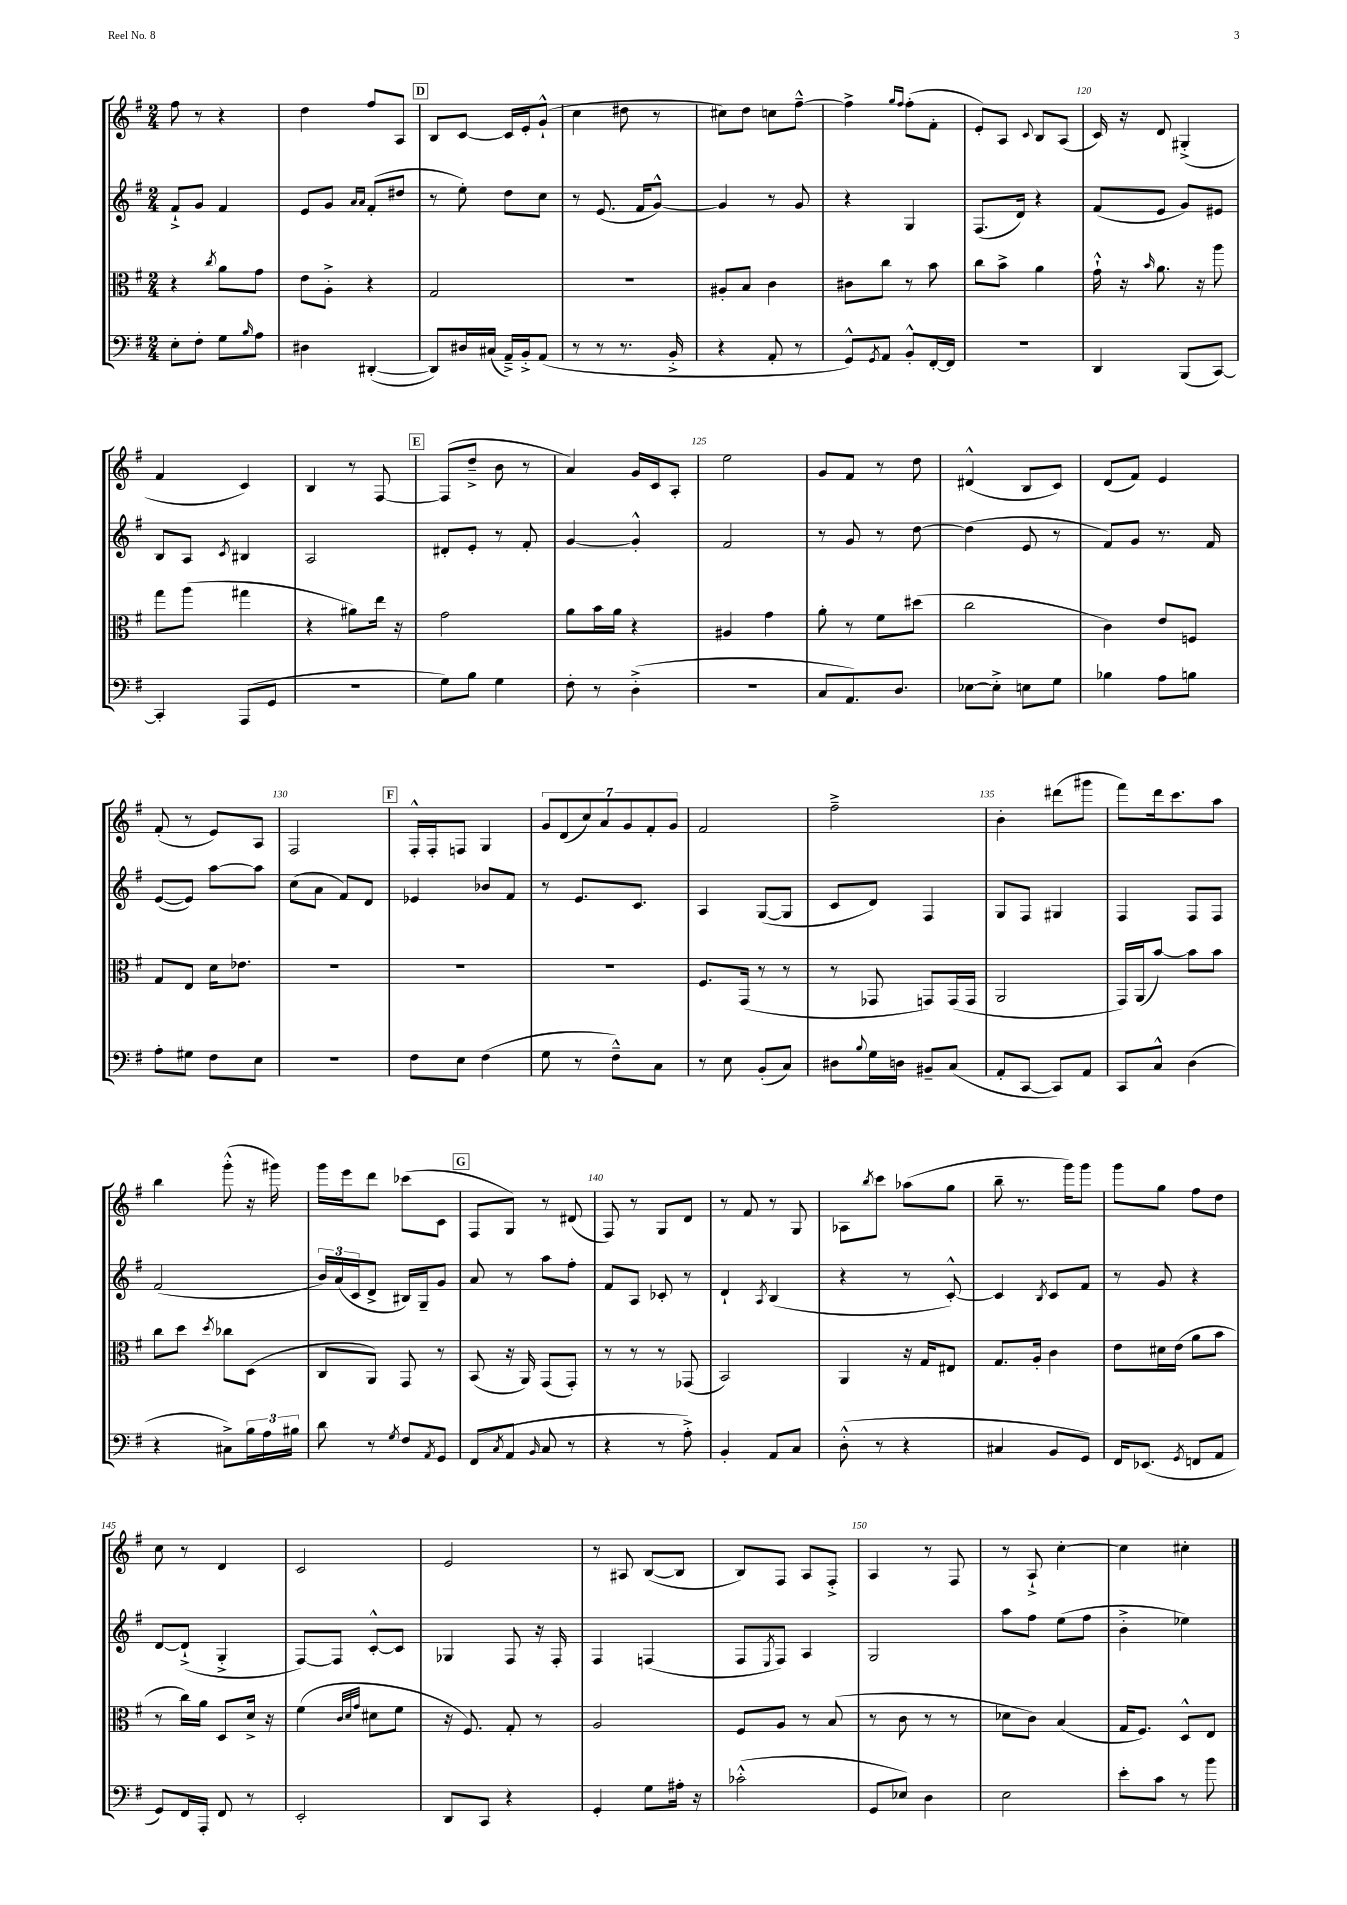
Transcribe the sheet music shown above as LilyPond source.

<<
\new StaffGroup <<
\new Staff = "s0" {
    \clef treble \key g \major \numericTimeSignature \time 2/4
    fis''8 r8 r4 |
    d''4 fis''8 a8 |
    \mark \markup { \box "D" } b8 c'8~ c'16 e'16-. g'8-!-^( |
    c''4 dis''8 r8 |
    cis''8) d''8 c''8 fis''8~---^ |
    fis''4-> \grace { g''16 fis''16 } fis''8-.( fis'8-. |
    e'8-.) a8 \appoggiatura { c'8 } b8 a8( |
    c'16) r16 d'8 gis4-.->( |
    fis'4 c'4) |
    b4 r8 fis8~ |
    \mark \markup { \box "E" } fis8( d''8---> b'8 r8 |
    a'4) g'16 c'16 a8-. |
    e''2 |
    g'8 fis'8 r8 d''8 |
    dis'4-^( b8 c'8) |
    d'8( fis'8) e'4 |
    fis'8-.( r8 e'8) a8 |
    fis2 |
    \mark \markup { \box "F" } fis16-.-^ fis16-. f8 g4 |
    \tuplet 7/4 { g'8 d'8( c''8) a'8 g'8 fis'8-. g'8 } |
    fis'2 |
    fis''2---> |
    b'4-. dis'''8( gis'''8 |
    fis'''8) d'''16 c'''8. a''8 |
    b''4 g'''8-.-^( r16 gis'''16) |
    g'''16 e'''16 d'''8 ces'''8( c'8 |
    \mark \markup { \box "G" } fis8 g8) r8 dis'8( |
    fis8) r8 g8 d'8 |
    r8 fis'8 r8 g8 |
    aes8 \acciaccatura { b''8 } c'''8 aes''8( g''8 |
    b''8-- r8. g'''16) g'''8 |
    g'''8 g''8 fis''8 d''8 |
    c''8 r8 d'4 |
    c'2 |
    e'2 |
    r8 ais8 b8~( b8 |
    b8) fis8 a8 fis8-.-> |
    a4 r8 fis8 |
    r8 a8-!-> c''4~-. |
    c''4 cis''4-. \bar "|." |
}
\new Staff = "s1" {
    \clef treble \key g \major \numericTimeSignature \time 2/4
    fis'8-!-> g'8 fis'4 |
    e'8 g'8 \grace { a'16 a'16 } fis'8-.( dis''8 |
    \mark \markup { \box "D" } r8 e''8-.) d''8 c''8 |
    r8 e'8.( fis'16 g'8~-^) |
    g'4 r8 g'8 |
    r4 g4 |
    fis8.( d'16) r4 |
    fis'8( e'8 g'8) eis'8 |
    b8 a8 \acciaccatura { c'8 } bis4 |
    a2 |
    \mark \markup { \box "E" } dis'8-. e'8-. r8 fis'8-. |
    g'4~ g'4-.-^ |
    fis'2 |
    r8 g'8 r8 d''8~ |
    d''4( e'8 r8 |
    fis'8) g'8 r8. fis'16 |
    e'8~( e'8) a''8~ a''8 |
    c''8( a'8 fis'8) d'8 |
    \mark \markup { \box "F" } ees'4 bes'8 fis'8 |
    r8 e'8. c'8. |
    a4 g8~( g8 |
    c'8 d'8) fis4 |
    g8 fis8 gis4 |
    fis4 fis8 fis8 |
    fis'2( |
    \tuplet 3/2 { b'16) a'16( c'16 } d'8-> bis16) g16-- g'8 |
    \mark \markup { \box "G" } a'8 r8 a''8 fis''8-. |
    fis'8 a8 ces'8-. r8 |
    d'4-! \acciaccatura { a8 } b4( |
    r4 r8 c'8~-.-^) |
    c'4 \acciaccatura { b8 } c'8 fis'8 |
    r8 g'8 r4 |
    d'8~ d'8-!->( g4-.-> |
    fis8~) fis8 c'8~-.-^ c'8 |
    ges4 fis8 r16 fis16-. |
    fis4 f4( |
    fis8 \acciaccatura { e8 } fis8) a4 |
    g2 |
    a''8 fis''8 e''8( fis''8 |
    b'4-.-> ees''4) \bar "|." |
}
\new Staff = "s2" {
    \clef alto \key g \major \numericTimeSignature \time 2/4
    r4 \acciaccatura { c''8 } a'8 g'8 |
    e'8 a8-.-> r4 |
    \mark \markup { \box "D" } g2 |
    R2 |
    ais8-. b8 c'4 |
    cis'8 c''8 r8 b'8 |
    c''8 b'8-> a'4 |
    g'16-!-^ r16 \grace { b'16 } a'8. r16 a''8 |
    g''8 a''8( gis''4 |
    r4 ais'8) e''16 r16 |
    \mark \markup { \box "E" } g'2 |
    a'8 b'16 a'16 r4 |
    ais4 g'4 |
    a'8-. r8 fis'8 dis''8( |
    c''2 |
    c'4) e'8 f8 |
    g8 e8 d'16 ees'8. |
    R2 |
    \mark \markup { \box "F" } R2 |
    R2 |
    fis8. g,16( r8 r8 |
    r8 ges,8 g,8) g,16( g,16 |
    a,2 |
    g,16) a,16( b'8~) b'8 b'8 |
    c''8 d''8 \acciaccatura { d''8 } ces''8 d8( |
    c8 a,8) g,8 r8 |
    \mark \markup { \box "G" } b,8( r16 a,16) g,8( g,8-.) |
    r8 r8 r8 ges,8( |
    b,2) |
    a,4 r16 g16 eis8 |
    g8. a16-. c'4 |
    e'8 dis'16 e'16( a'8 b'8 |
    r8 c''16) a'16 d8 d'16-> r16 |
    fis'4( \grace { c'32 d'32 g'32 } dis'8 fis'8 |
    r16 fis8.) g8-. r8 |
    a2 |
    fis8 a8 r8 b8( |
    r8 c'8 r8 r8 |
    des'8 c'8) b4( |
    g16 fis8.) d8-^ e8 \bar "|." |
}
\new Staff = "s3" {
    \clef bass \key g \major \numericTimeSignature \time 2/4
    e8-. fis8-. g8 \grace { b16 } a8 |
    dis4 dis,4~-.( |
    \mark \markup { \box "D" } dis,8) dis16 cis16( a,16--->) b,16-.-> a,8( |
    r8 r8 r8. b,16-.-> |
    r4 a,8-. r8 |
    g,8-^) \acciaccatura { g,8 } a,8 b,8-.-^ fis,16~-. fis,16 |
    r2 |
    d,4 b,,8( c,8~) |
    c,4-. a,,8( g,8 |
    R2 |
    \mark \markup { \box "E" } g8) b8 g4 |
    fis8-. r8 d4-.->( |
    r2 |
    c8 a,8.) d8. |
    ees8~ ees8-.-> e8 g8 |
    bes4 a8 b8 |
    a8-. gis8 fis8 e8 |
    R2 |
    \mark \markup { \box "F" } fis8 e8 fis4( |
    g8 r8 fis8---^) c8 |
    r8 e8 b,8-.( c8) |
    dis8 \appoggiatura { b8 } g16 d16 bis,8-- c8( |
    a,8-. c,8~ c,8) a,8 |
    c,8 c8-^ d4( |
    r4 cis8->) \tuplet 3/2 { b16 a16 bis16 } |
    d'8 r8 \acciaccatura { g8 } fis8 \acciaccatura { a,8 } g,8 |
    \mark \markup { \box "G" } fis,8( \acciaccatura { c8 } a,8 \grace { b,16 } c8 r8 |
    r4 r8 a8-.->) |
    b,4-. a,8 c8 |
    d8-.-^( r8 r4 |
    cis4 b,8 g,8) |
    fis,16 ees,8.( \acciaccatura { g,8 } f,8 a,8 |
    g,8) fis,16 a,,16-. fis,8 r8 |
    e,2-. |
    d,8 c,8 r4 |
    g,4-. g8 ais16-. r16 |
    ces'2-.-^( |
    g,8 ees8) d4 |
    e2 |
    e'8-. c'8 r8 b'8 \bar "|." |
}
>>
>>
\layout { \context { \Score currentBarNumber = #113 \override BarNumber.break-visibility = ##(#f #t #t) barNumberVisibility = #(every-nth-bar-number-visible 5) } }
